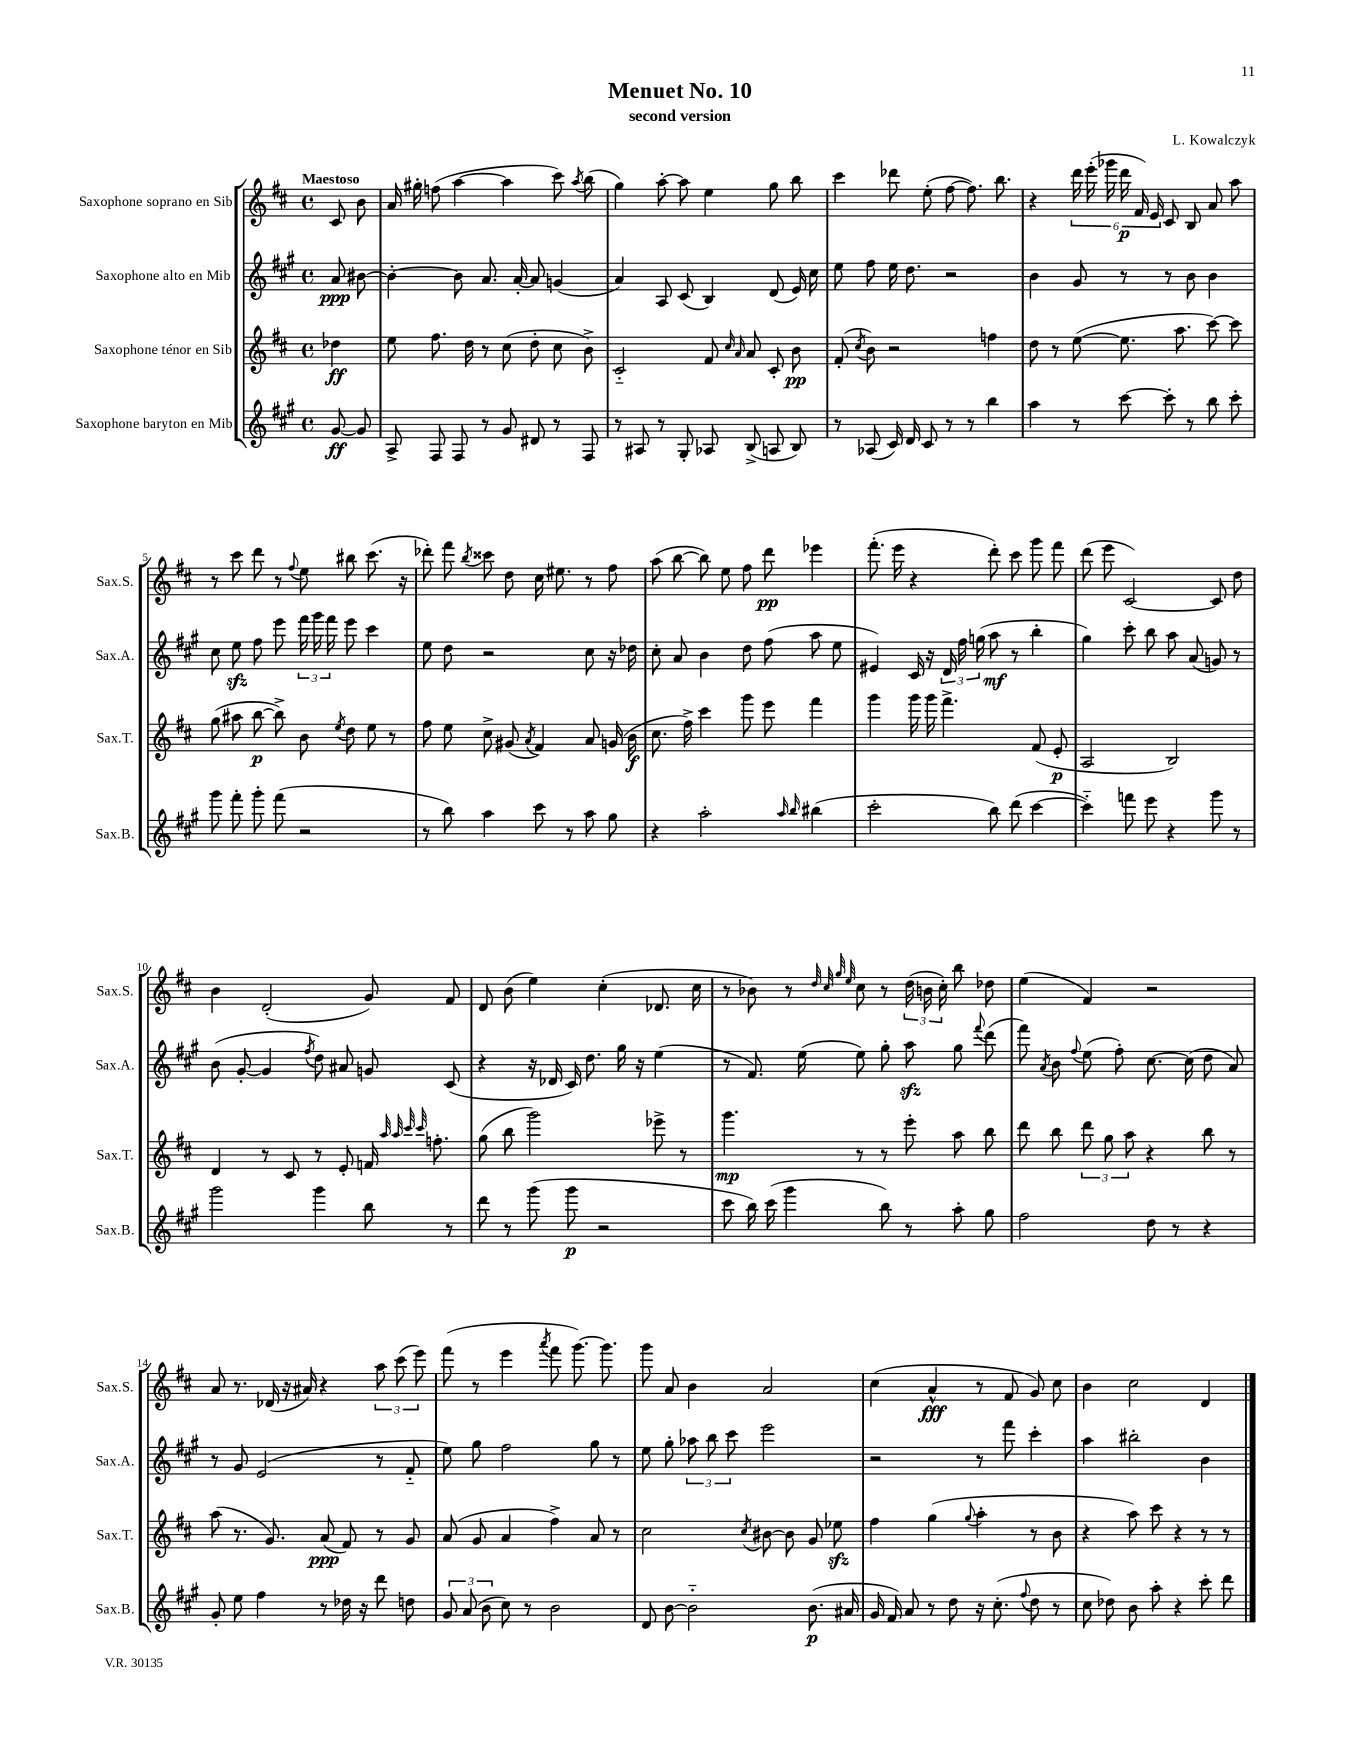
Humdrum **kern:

**kern	**dynam	**kern	**dynam	**kern	**dynam	**kern	**dynam
*part4	*part4	*part3	*part3	*part2	*part2	*part1	*part1
*staff4	*staff4	*staff3	*staff3	*staff2	*staff2	*staff1	*staff1
*I"Saxophone baryton en Mib	*	*I"Saxophone ténor en Sib	*	*I"Saxophone alto en Mib	*	*I"Saxophone soprano en Sib	*
*I'Sax.B.	*	*I'Sax.T.	*	*I'Sax.A.	*	*I'Sax.S.	*
*clefG2	*	*clefG2	*	*clefG2	*	*clefG2	*
*k[f#c#g#]	*	*k[f#c#]	*	*k[f#c#g#]	*	*k[f#c#]	*
*M4/4	*	*M4/4	*	*M4/4	*	*M4/4	*
*met(c)	*	*met(c)	*	*met(c)	*	*met(c)	*
=	=	=	=	=	=	=	=
!	!	!	!	!	!	!LO:TX:a:B:t=Maestoso	!
[8g#/	ff	4dd-X\	ff	8a/	ppp	8c#/	.
8g#/]	.	.	.	[8b#X\	.	8b\	.
=1	=1	=1	=1	=1	=1	=1	=1
8A^/	.	8ee\	.	4b#'\_	.	16a/	.
.	.	.	.	.	.	16gg#X'\	.
8F#/	.	8.ff#\	.	.	.	(8ffn\	.
8F#/	.	.	.	8b#\]	.	[4aa\	.
.	.	16dd\	.	.	.	.	.
8r	.	8r	.	8.a/	.	.	.
8g#/	.	(8cc#\	.	.	.	4aa\]	.
.	.	.	.	[16a'/	.	.	.
8d#X/	.	8dd'\	.	8a/]	.	.	.
8r	.	8cc#\	.	(4gn/	.	8ccc#\)	.
.	.	.	.	.	.	8qaa/	.
8F#/	.	8b^\)	.	.	.	(8bb\	.
=2	=2	=2	=2	=2	=2	=2	=2
8r	.	2c#/	.	4a/)	.	4gg\)	.
8A#X/	.	.	.	.	.	.	.
8r	.	.	.	8A/	.	[8aa'\	.
8G#'/	.	.	.	(8c#/	.	8aa\]	.
8A-X/	.	8f#/	.	4B/)	.	4ee\	.
.	.	16qqcc#/	.	.	.	.	.
.	.	16qqa/	.	.	.	.	.
(8B^/	.	8a/	.	.	.	.	.
8An/	.	8c#'/	.	(8d/	.	8gg\	.
8B/)	.	8b\	pp	16e/)	.	8bb\	.
.	.	.	.	16cc#\	.	.	.
=3	=3	=3	=3	=3	=3	=3	=3
8r	.	(8f#'/	.	8ee\	.	4ccc#\	.
.	.	8qcc#/	.	.	.	.	.
(8A-X/	.	8b\)	.	8ff#\	.	.	.
16c#/)	.	2r	.	16ee\	.	8ddd-X\	.
16d/	.	.	.	8.dd\	.	.	.
8c#/	.	.	.	.	.	(8ee'\	.
8r	.	.	.	2r	.	[8ff#\	.
8r	.	.	.	.	.	8.ff#\])	.
4bb\	.	4ffn\	.	.	.	.	.
.	.	.	.	.	.	8.bb\	.
=4	=4	=4	=4	=4	=4	=4	=4
4aa\	.	8dd\	.	4b\	.	4r	.
.	.	8r	.	.	.	.	.
8r	.	([8ee\	.	8g#/	.	24ddd\	.
.	.	.	.	.	.	(24eee'\	.
.	.	.	.	.	.	24ggg-X\	.
[8ccc#\	.	8.ee\]	.	8r	.	24ddd\	p
.	.	.	.	.	.	24f#/)	.
.	.	.	.	.	.	24e/	.
8ccc#'\]	.	.	.	8r	.	8c#/	.
.	.	8.aa\	.	.	.	.	.
8r	.	.	.	8b\	.	8B/	.
8bb\	.	[8ccc#\)	.	4b\	.	8a/	.
8ccc#'\	.	8ccc#\]	.	.	.	8aa\	.
!!LO:LB:g=z
=5	=5	=5	=5	=5	=5	=5	=5
8ggg#\	.	(8gg\	.	8cc#\	.	8r	.
8fff#'\	.	8aa#X\	.	8eezz\	.	8ccc#\	.
8ggg#'\	.	[8bb\	p	8ff#\	.	8ddd\	.
(8fff#\	.	8bb^\])	.	8eee\	.	8r	.
.	.	.	.	.	.	8qqff#/	.
2r	.	8b\	.	24fff#\	.	8ee\	.
.	.	.	.	24ggg#\	.	.	.
.	.	.	.	24fff#\	.	.	.
.	.	8qee/	.	.	.	.	.
.	.	8dd\	.	8eee\	.	8bb#X\	.
.	.	8ee\	.	4ccc#\	.	(8.ccc#\	.
.	.	8r	.	.	.	.	.
.	.	.	.	.	.	16r	.
=6	=6	=6	=6	=6	=6	=6	=6
8r	.	8ff#\	.	8ee\	.	8ddd-X'\)	.
8bb\)	.	8ee\	.	8dd\	.	8fff#\	.
.	.	.	.	.	.	8qbb/	.
4aa\	.	8cc#^\	.	2r	.	8ccc##X\	.
.	.	(8g#X/	.	.	.	8dd\	.
.	.	8qa/	.	.	.	.	.
8ccc#\	.	4f#/)	.	.	.	16cc#\	.
.	.	.	.	.	.	8.ee#X\	.
8r	.	.	.	.	.	.	.
8aa\	.	8a/	.	8cc#\	.	8r	.
8gg#\	.	(16gn/	.	16r	.	8ff#\	.
.	.	16b\	f	16dd-X\	.	.	.
=7	=7	=7	=7	=7	=7	=7	=7
4r	.	8.cc#\	.	8cc#'\	.	(8aa\	.
.	.	.	.	8a/	.	[8bb\	.
.	.	16ff#^\)	.	.	.	.	.
2aa'\	.	4ccc#\	.	4b\	.	8bb\])	.
.	.	.	.	.	.	8ee\	.
.	.	8ggg\	.	8dd\	.	8ff#\	.
.	.	8eee\	.	(8ff#\	.	8ddd\	pp
16qqaa/	.	.	.	.	.	.	.
16qqbb/	.	.	.	.	.	.	.
(4bb#X\	.	4fff#\	.	8aa\	.	4eee-X\	.
.	.	.	.	8ee\	.	.	.
=8	=8	=8	=8	=8	=8	=8	=8
2ccc#'\	.	4ggg\	.	4e#X/)	.	(8.fff#'\	.
.	.	.	.	.	.	16eee\	.
.	.	16ggg\	.	16c#/	.	4r	.
.	.	16ggg\	.	16r	.	.	.
.	.	4.fff#^\	.	24d/	.	.	.
.	.	.	.	24ff#\	.	.	.
.	.	.	.	(24ggn\	.	.	.
8bb\)	.	.	.	8aa\	mf	8ddd'\)	.
(8ddd\	.	.	.	8r	.	8ccc#\	.
[4ccc#\	.	(8f#/	.	4bb'\	.	8ggg\	.
.	.	8e'/	p	.	.	8fff#\	.
=9	=9	=9	=9	=9	=9	=9	=9
4ccc#\])	.	2A/	.	4gg#\)	.	(8ddd\	.
.	.	.	.	.	.	8eee\	.
8fffn\	.	.	.	8ccc#'\	.	[2c#/)	.
8eee\	.	.	.	8bb\	.	.	.
4r	.	2B/)	.	8aa\	.	.	.
.	.	.	.	(8a/	.	.	.
8ggg#\	.	.	.	8gn/)	.	8c#/]	.
8r	.	.	.	8r	.	8dd\	.
!!LO:LB:g=z
=10	=10	=10	=10	=10	=10	=10	=10
2ggg#\	.	4d/	.	(8b\	.	4b\	.
.	.	.	.	[8g#'/	.	.	.
.	.	8r	.	4g#/]	.	(2d'/	.
.	.	8c#/	.	.	.	.	.
.	.	.	.	8qff#/	.	.	.
4ggg#\	.	8r	.	8dd\)	.	.	.
.	.	8e'/	.	8a#X/	.	.	.
8bb\	.	16fn/	.	8gn/	.	8g/)	.
.	.	32qqaa/	.	.	.	.	.
.	.	32qqaa/	.	.	.	.	.
.	.	32qqccc#/	.	.	.	.	.
.	.	32qqccc#/	.	.	.	.	.
.	.	8.ffn'\	.	.	.	.	.
8r	.	.	.	(8c#/	.	8f#/	.
=11	=11	=11	=11	=11	=11	=11	=11
8ddd\	.	(8gg\	.	4r	.	8d/	.
8r	.	8bb\	.	.	.	(8b\	.
(8ggg#\	.	2ggg\)	.	16r	.	4ee\)	.
.	.	.	.	16d-X/	.	.	.
8ggg#\	p	.	.	16c#/)	.	.	.
.	.	.	.	8.dd\	.	.	.
2r	.	.	.	.	.	(4cc#'\	.
.	.	.	.	16gg#\	.	.	.
.	.	.	.	16r	.	.	.
.	.	8eee-X^\	.	(4ee\	.	8.d-X/	.
.	.	8r	.	.	.	.	.
.	.	.	.	.	.	16cc#\	.
=12	=12	=12	=12	=12	=12	=12	=12
8ccc#\	.	4.ggg\	mp	8r	.	8r	.
16bb\)	.	.	.	8.f#/)	.	8b-X\)	.
(16ccc#\	.	.	.	.	.	.	.
4ggg#\	.	.	.	.	.	8r	.
.	.	.	.	(16ee\	.	.	.
.	.	.	.	.	.	32qqdd/	.
.	.	.	.	.	.	32qqcc#/	.
.	.	.	.	.	.	32qqgg/	.
.	.	.	.	.	.	32qqee/	.
.	.	8r	.	8ee\)	.	8cc#\	.
8bb\)	.	8r	.	8gg#'\	.	8r	.
8r	.	8eee'\	.	8aazz\	.	(24dd\	.
.	.	.	.	.	.	24bn\	.
.	.	.	.	.	.	24cc#'\)	.
8aa'\	.	8aa\	.	8gg#\	.	8bb\	.
.	.	.	.	8qqfff#/	.	.	.
8gg#\	.	8bb\	.	(8ddd\	.	8dd-X\	.
=13	=13	=13	=13	=13	=13	=13	=13
2ff#\	.	8ddd\	.	8fff#\)	.	(4ee\	.
.	.	.	.	8qa/	.	.	.
.	.	8bb\	.	8b\	.	.	.
.	.	.	.	8qqff#/	.	.	.
.	.	12ddd\	.	(8ee\	.	4f#/)	.
.	.	12gg\	.	.	.	.	.
.	.	.	.	8ff#'\)	.	.	.
.	.	12aa\	.	.	.	.	.
8dd\	.	4r	.	[8.cc#\	.	2r	.
8r	.	.	.	.	.	.	.
.	.	.	.	(16cc#\]	.	.	.
4r	.	8bb\	.	8dd\	.	.	.
.	.	8r	.	8a/)	.	.	.
!!LO:LB:g=z
=14	=14	=14	=14	=14	=14	=14	=14
8g#'/	.	(8aa\	.	8r	.	8a/	.
8ee\	.	8.r	.	8g#/	.	8.r	.
4ff#\	.	.	.	(2e/	.	.	.
.	.	8.g/)	.	.	.	(16d-X/	.
.	.	.	.	.	.	16r	.
.	.	.	.	.	.	16a#X/)	.
8r	.	(8a/	ppp	.	.	4r	.
16dd-X\	.	8f#/)	.	.	.	.	.
16r	.	.	.	.	.	.	.
8ddd\	.	8r	.	8r	.	12aa\	.
.	.	.	.	.	.	(12ccc#\	.
8ddn\	.	8g/	.	8f#/	.	.	.
.	.	.	.	.	.	12eee\)	.
=15	=15	=15	=15	=15	=15	=15	=15
12g#/	.	(8a/	.	8ee\)	.	(8fff#\	.
(12a/	.	.	.	.	.	.	.
.	.	8g/	.	8gg#\	.	8r	.
12b\	.	.	.	.	.	.	.
8cc#\)	.	4a/	.	2ff#\	.	4eee\	.
8r	.	.	.	.	.	.	.
.	.	.	.	.	.	8qaaa/	.
2b\	.	4ff#^\)	.	.	.	8fff#\	.
.	.	.	.	.	.	[8.ggg\)	.
.	.	8a/	.	8gg#\	.	.	.
.	.	.	.	.	.	8.ggg\]	.
.	.	8r	.	8r	.	.	.
=16	=16	=16	=16	=16	=16	=16	=16
8d/	.	2cc#\	.	8ee\	.	8ggg\	.
[8b\	.	.	.	8gg#'\	.	8a/	.
2b\]	.	.	.	12aa-X\	.	4b\	.
.	.	.	.	12bb\	.	.	.
.	.	.	.	12ccc#\	.	.	.
.	.	8qcc#/	.	.	.	.	.
.	.	[8b#X\	.	2eee\	.	2a/	.
.	.	8b#\]	.	.	.	.	.
(8.b\	p	8g/	.	.	.	.	.
.	.	8ee-Xzz\	.	.	.	.	.
16a#X/	.	.	.	.	.	.	.
=17	=17	=17	=17	=17	=17	=17	=17
16g#/	.	4ff#\	.	2r	.	(4cc#\	.
16f#/)	.	.	.	.	.	.	.
8a/	.	.	.	.	.	.	.
8r	.	(4gg\	.	.	.	4a^^/	fff
8dd\	.	.	.	.	.	.	.
.	.	8qqgg/	.	.	.	.	.
16r	.	4aa'\	.	8r	.	8r	.
(8.cc#'\	.	.	.	.	.	.	.
.	.	.	.	8fff#\	.	8f#/	.
8qqff#/	.	.	.	.	.	.	.
8dd\	.	8r	.	4ccc#'\	.	8g/)	.
8r	.	8b\	.	.	.	8cc#\	.
=18	=18	=18	=18	=18	=18	=18	=18
8cc#\	.	4r	.	4aa\	.	4b\	.
8dd-X\)	.	.	.	.	.	.	.
8b\	.	8aa\)	.	2bb#X'\	.	2cc#\	.
8aa'\	.	8ccc#\	.	.	.	.	.
4r	.	4r	.	.	.	.	.
8ccc#'\	.	8r	.	4b\	.	4d/	.
8ddd\	.	8r	.	.	.	.	.
==	==	==	==	==	==	==	==
*-	*-	*-	*-	*-	*-	*-	*-
